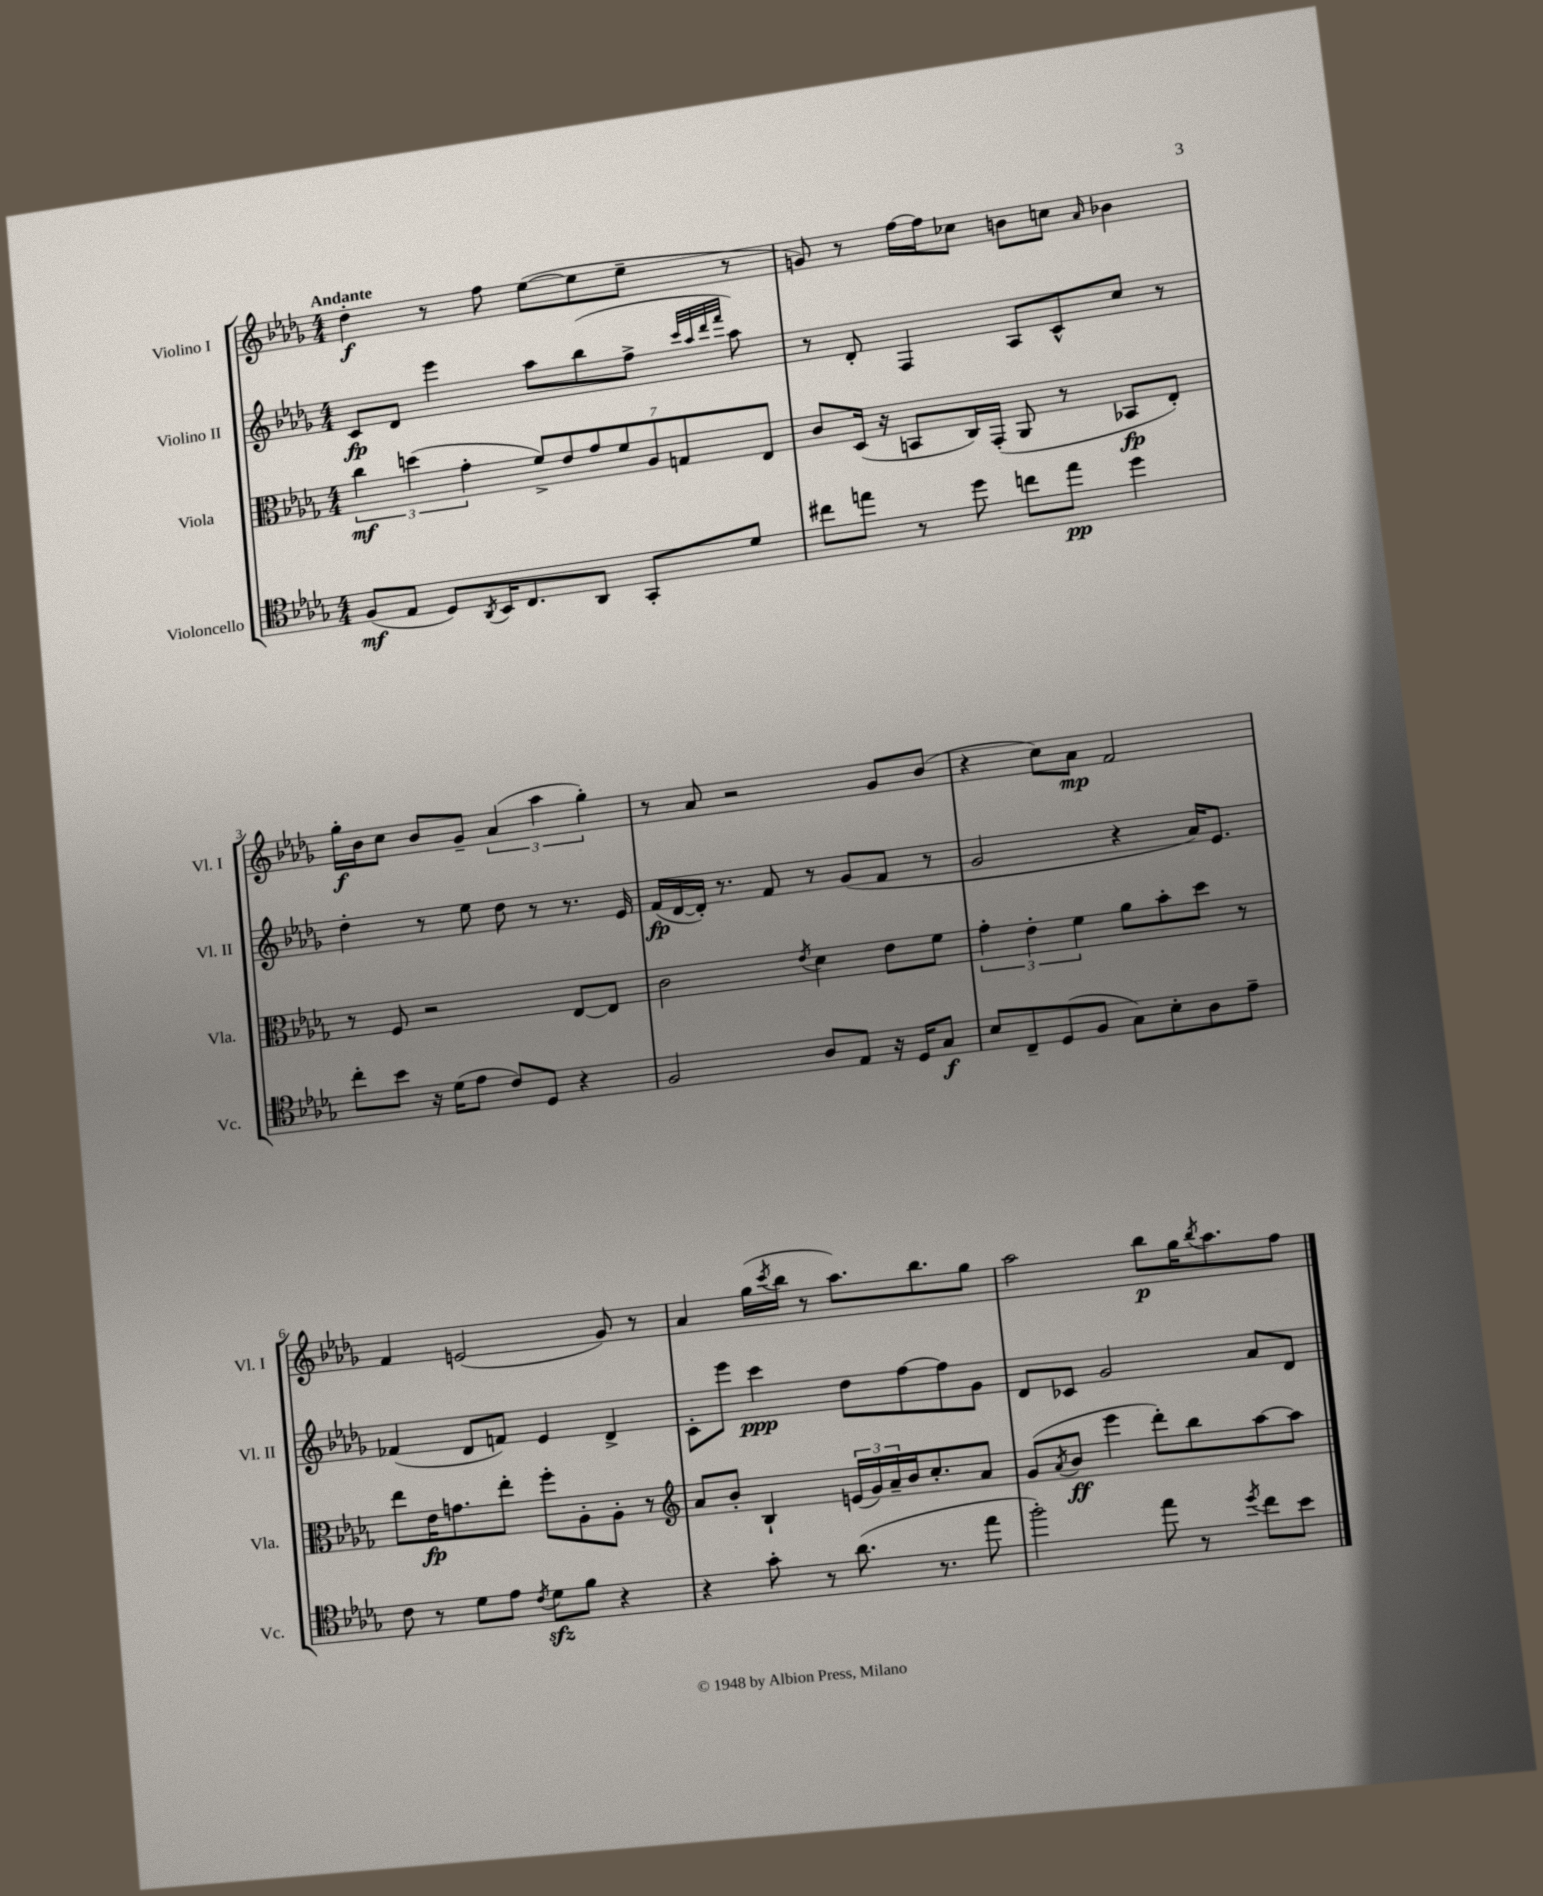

**kern	**kern	**kern	**kern
*staff4	*staff3	*staff2	*staff1
*clefC4	*clefC3	*clefG2	*clefG2
*k[b-e-a-d-g-]	*k[b-e-a-d-g-]	*k[b-e-a-d-g-]	*k[b-e-a-d-g-]
*M4/4	*M4/4	*M4/4	*M4/4
(8F	6cc	8c	4dd-'
8E-	.	8d-	.
.	(6dd	.	.
8D-)	.	4eee-	8r
.	6g-'	.	.
8qAA-	.	.	.
16BB-	.	.	8ff
8.C	.	.	.
.	14f^)	8aa-	([8ee-
.	14e-	.	.
8AA-	.	(8bb-	8ee-]
.	14g-	.	.
.	14f	.	.
8GG-'	.	8ff^	8ee-~
.	14A-	.	.
.	14G	.	.
.	.	32qqccc	.
.	.	32qqaa-	.
.	.	32qqddd-	.
.	.	32qqfff	.
8d-	.	8aa-)	8r
.	14E-	.	.
=	=	=	=
8cc#	8c	8r	8g)
8ee	(16D-	8d-'	8r
.	16r	.	.
8r	8BB	4F	[16ff
.	.	.	16ff]
8dd-	16C)	.	8cc-
.	(16GG-'	.	.
8cc	8AA-	8A-	8b
8ee	8r	8c^^	8cc
.	.	.	16qqa-
4dd-	8BB-	8cc	4b-
.	8E-')	8r	.
=	=	=	=
8cc'	8r	4dd-'	16gg-'
.	.	.	16b-
8b-	8F	.	8cc
16r	2r	8r	8b-
(16d-	.	.	.
8e-	.	8ee-	8g-~
8c)	.	8dd-	(6a-
8D-	.	8r	.
.	.	.	6aa-
4r	[8E-	8.r	.
.	.	.	6gg-')
.	8E-]	.	.
.	.	16e-	.
=	=	=	=
2F	2c	(16f	8r
.	.	[16d-	.
.	.	16d-'])	8a-
.	.	8.r	.
.	.	.	2r
.	.	8f	.
.	8qe-	.	.
8A-	4d-	8r	.
8E-	.	(8g-	.
16r	8e-	8f	8g-
16D-	.	.	.
8G-	8f	8r	(8b-
=	=	=	=
8B-	6g-'	2g-	4r
8C~	.	.	.
.	6e-'	.	.
(8D-	.	.	8cc)
.	6f	.	.
8F	.	.	8a-
8G-)	8a-	4r	2f
8B-'	8b-'	.	.
8A-	8dd-	16a-)	.
.	.	8.e-	.
8e-~	8r	.	.
=	=	=	=
8c	8ee-	(4f-	4f
8r	16e-	.	.
.	8.g	.	.
8d-	.	8d-	(2e
8e-	8ee-'	8f)	.
8qc	.	.	.
8d-	8ff'	4e-	.
8f	8A-'	.	.
4r	8A-'	4d-^	8g-)
.	8r	.	8r
=	=	=	=
*	*clefG2	*	*
4r	8a-	8c'	4a-
.	8b-'	8eee-	.
8g-'	4B-`	4ccc	(16gg-
.	.	.	8qccc
.	.	.	16bb-
8r	.	.	8r
(8.a-	(24e	8dd-	8.aa-)
.	24g-)	.	.
.	24a-~	.	.
.	16b-	[8ff	.
8.r	8.cc'	.	8.bb-
.	.	8ff]	.
8ee-	8a-	8g-	8gg-
=	=	=	=
2ff')	(8g-	8d-	2aa-
.	8qa-	.	.
.	8b-	8c-	.
.	4eee-	2g-	.
8ee-	8ddd-')	.	8bb-
8r	8bb-	.	16gg-
.	.	.	8qbb-
.	.	.	8.aa-
8qdd-	.	.	.
8cc	[8aa-	8a-	.
8b-	8aa-]	8d-	8ff
==	==	==	==
*-	*-	*-	*-
